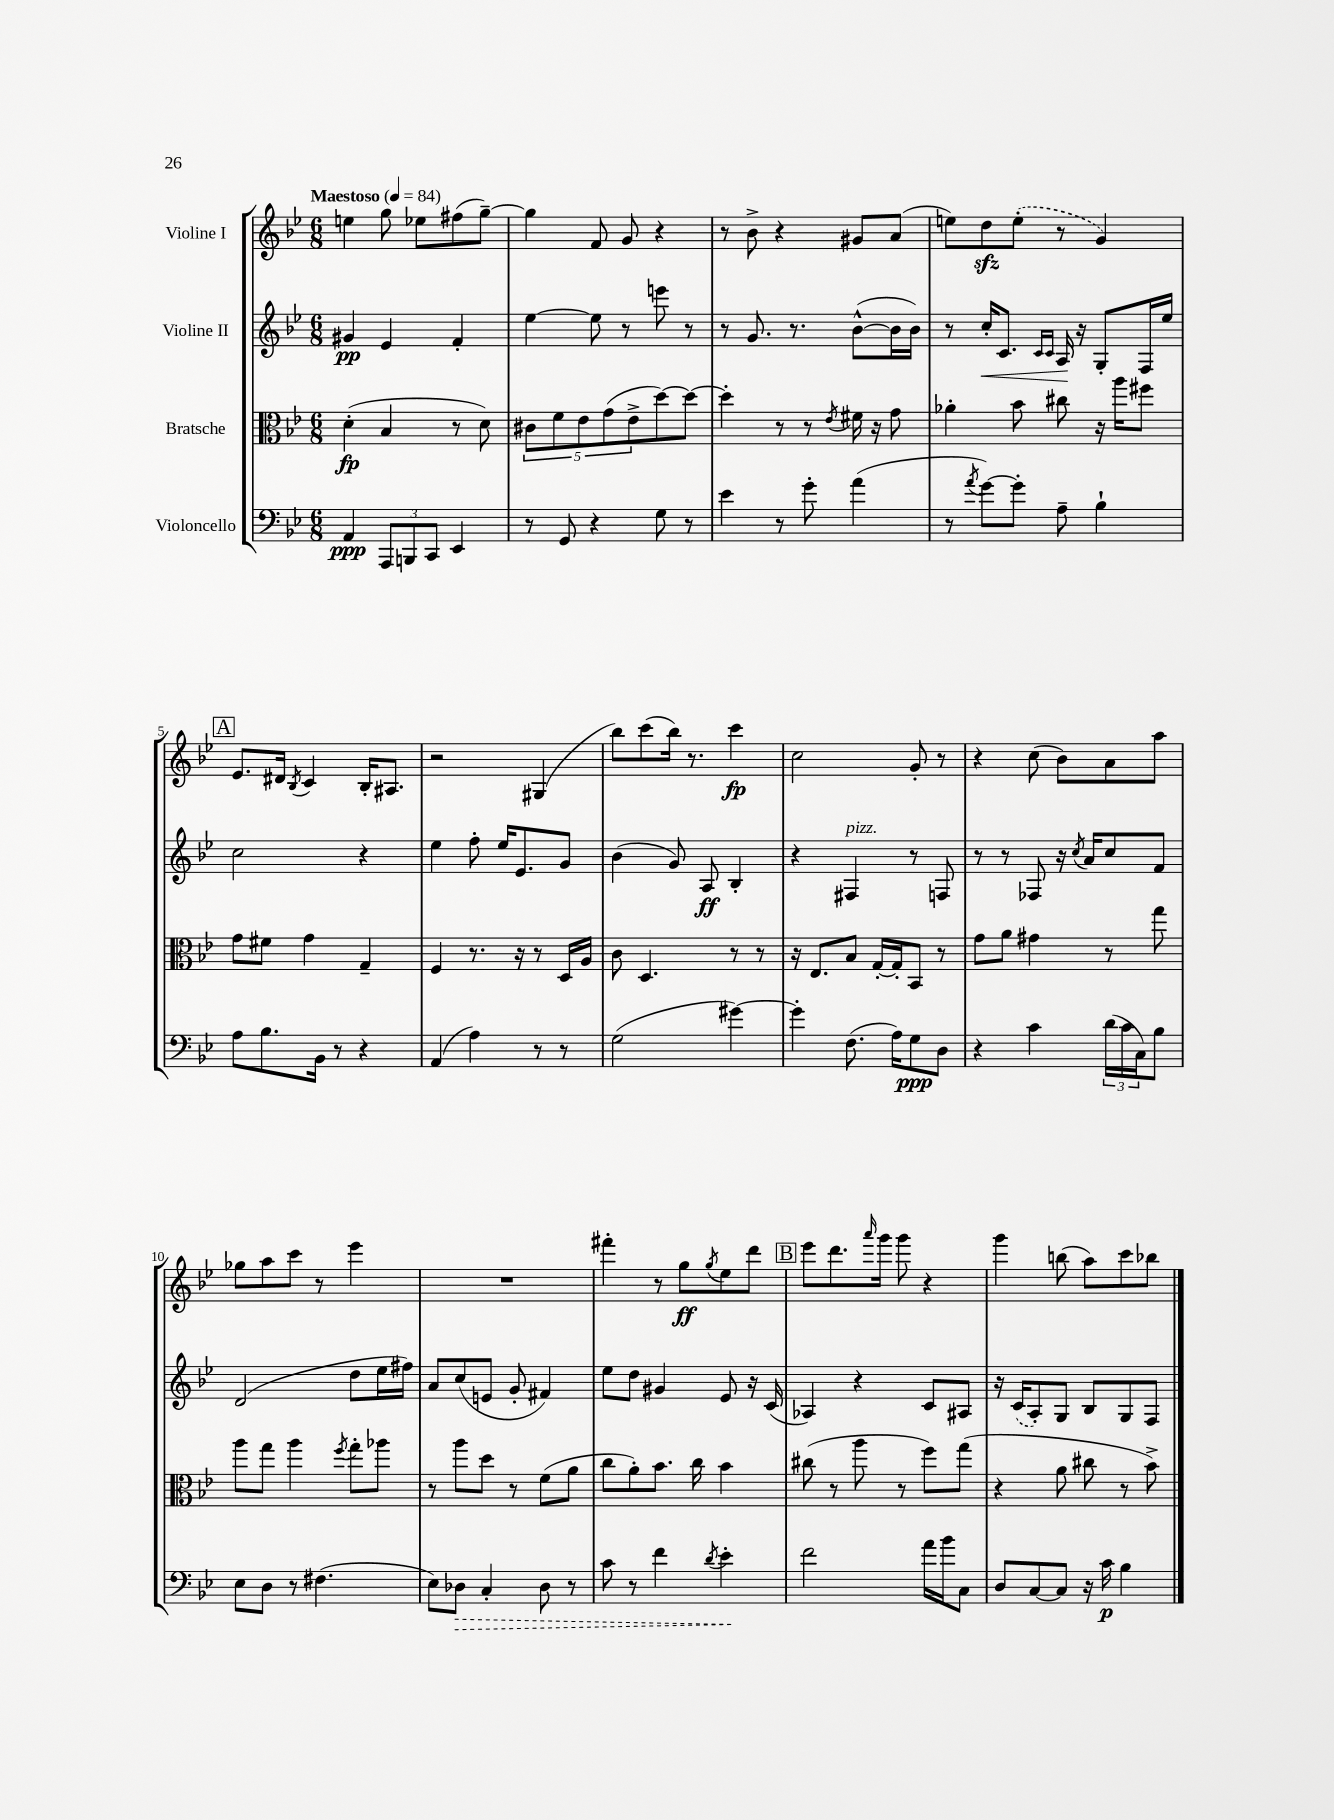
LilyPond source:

<<
\new StaffGroup <<
\new Staff = "s0" \with { instrumentName = "Violine I" } {
    \clef treble \key bes \major \numericTimeSignature \time 6/8 \tempo "Maestoso" 4 = 84
    e''4 g''8 ees''8 fis''8( g''8~--) |
    g''4 f'8 g'8 r4 |
    r8 bes'8-> r4 gis'8 a'8( |
    e''8) d''8\sfz \once \slurDashed e''8-.( r8 g'4) |
    \mark \markup { \box "A" } ees'8. dis'16 \acciaccatura { bes8 } c'4 bes16-. ais8. |
    r2 gis4( |
    bes''8) c'''8( bes''16) r8. c'''4\fp |
    c''2 g'8-. r8 |
    r4 c''8( bes'8) a'8 a''8 |
    ges''8 a''8 c'''8 r8 ees'''4 |
    R2. |
    fis'''4-. r8 g''8\ff \acciaccatura { g''8 } ees''8 d'''8 |
    \mark \markup { \box "B" } ees'''8 d'''8. \grace { a'''16 } g'''16 g'''8 r4 |
    g'''4 b''8( a''8) c'''8 bes''8 \bar "|." |
}
\new Staff = "s1" \with { instrumentName = "Violine II" } {
    \clef treble \key bes \major \numericTimeSignature \time 6/8
    gis'4\pp ees'4 f'4-. |
    ees''4~ ees''8 r8 e'''8 r8 |
    r8 g'8. r8. bes'8~-^( bes'16 bes'16) |
    r8 c''16-.\< c'8. \grace { c'16 c'16 } a16\! r16 g8-. f16 ees''16 |
    \mark \markup { \box "A" } c''2 r4 |
    ees''4 f''8-. ees''16 ees'8. g'8 |
    bes'4( g'8) a8\ff bes4-. |
    r4 fis4^\markup { \italic "pizz." } r8 f8 |
    r8 r8 fes8 r16 \acciaccatura { c''8 } a'16 c''8 f'8 |
    d'2( d''8 ees''16 fis''16) |
    a'8 c''8( e'8 g'8-. fis'4) |
    ees''8 d''8 gis'4 ees'8 r16 c'16( |
    \mark \markup { \box "B" } aes4) r4 c'8 ais8 |
    r16 \once \slurDashed c'16( a8-.) g8 bes8 g8 f8 \bar "|." |
}
\new Staff = "s2" \with { instrumentName = "Bratsche" } {
    \clef alto \key bes \major \numericTimeSignature \time 6/8
    d'4-.\fp( bes4 r8 d'8) |
    \tuplet 5/4 { cis'8 f'8 ees'8 g'8( ees'8-> } d''8~) d''8~ |
    d''4-. r8 r8 \acciaccatura { ees'8 } fis'16 r16 g'8 |
    aes'4-. bes'8 cis''8 r16 a''16 fis''8 |
    \mark \markup { \box "A" } g'8 fis'8 g'4 g4-- |
    f4 r8. r16 r8 d16 a16 |
    c'8 d4. r8 r8 |
    r16 ees8. bes8 g16~-. g16-. bes,8 r8 |
    g'8 a'8 gis'4 r8 g''8 |
    a''8 g''8 a''4 \acciaccatura { f''8 } g''8-. aes''8 |
    r8 a''8 d''8 r8 f'8( a'8 |
    c''8 a'8-.) bes'8. c''16 bes'4 |
    \mark \markup { \box "B" } cis''8( r8 a''8 r8 f''8) g''8( |
    r4 a'8 cis''8 r8 bes'8->) \bar "|." |
}
\new Staff = "s3" \with { instrumentName = "Violoncello" } {
    \clef bass \key bes \major \numericTimeSignature \time 6/8
    a,4\ppp \tuplet 3/2 { a,,8 b,,8 c,8 } ees,4 |
    r8 g,8 r4 g8 r8 |
    ees'4 r8 g'8-. a'4( |
    r8 \acciaccatura { a'8 } g'8~) g'8-. a8-- bes4-! |
    \mark \markup { \box "A" } a8 bes8. bes,16 r8 r4 |
    a,4( a4) r8 r8 |
    g2( gis'4~) |
    gis'4-. f8.( a16) g8\ppp d8 |
    r4 c'4 \tuplet 3/2 { d'16( c'16 c16) } bes8 |
    ees8 d8 r8 fis4.( |
    ees8) \once \override Hairpin.style = #'dashed-line des8\> c4-. des8 r8 |
    c'8 r8 f'4 \acciaccatura { d'8 } ees'4-.\! |
    \mark \markup { \box "B" } f'2 a'16 bes'16 c8 |
    d8 c8~ c8 r16 c'16\p bes4 \bar "|." |
}
>>
>>
